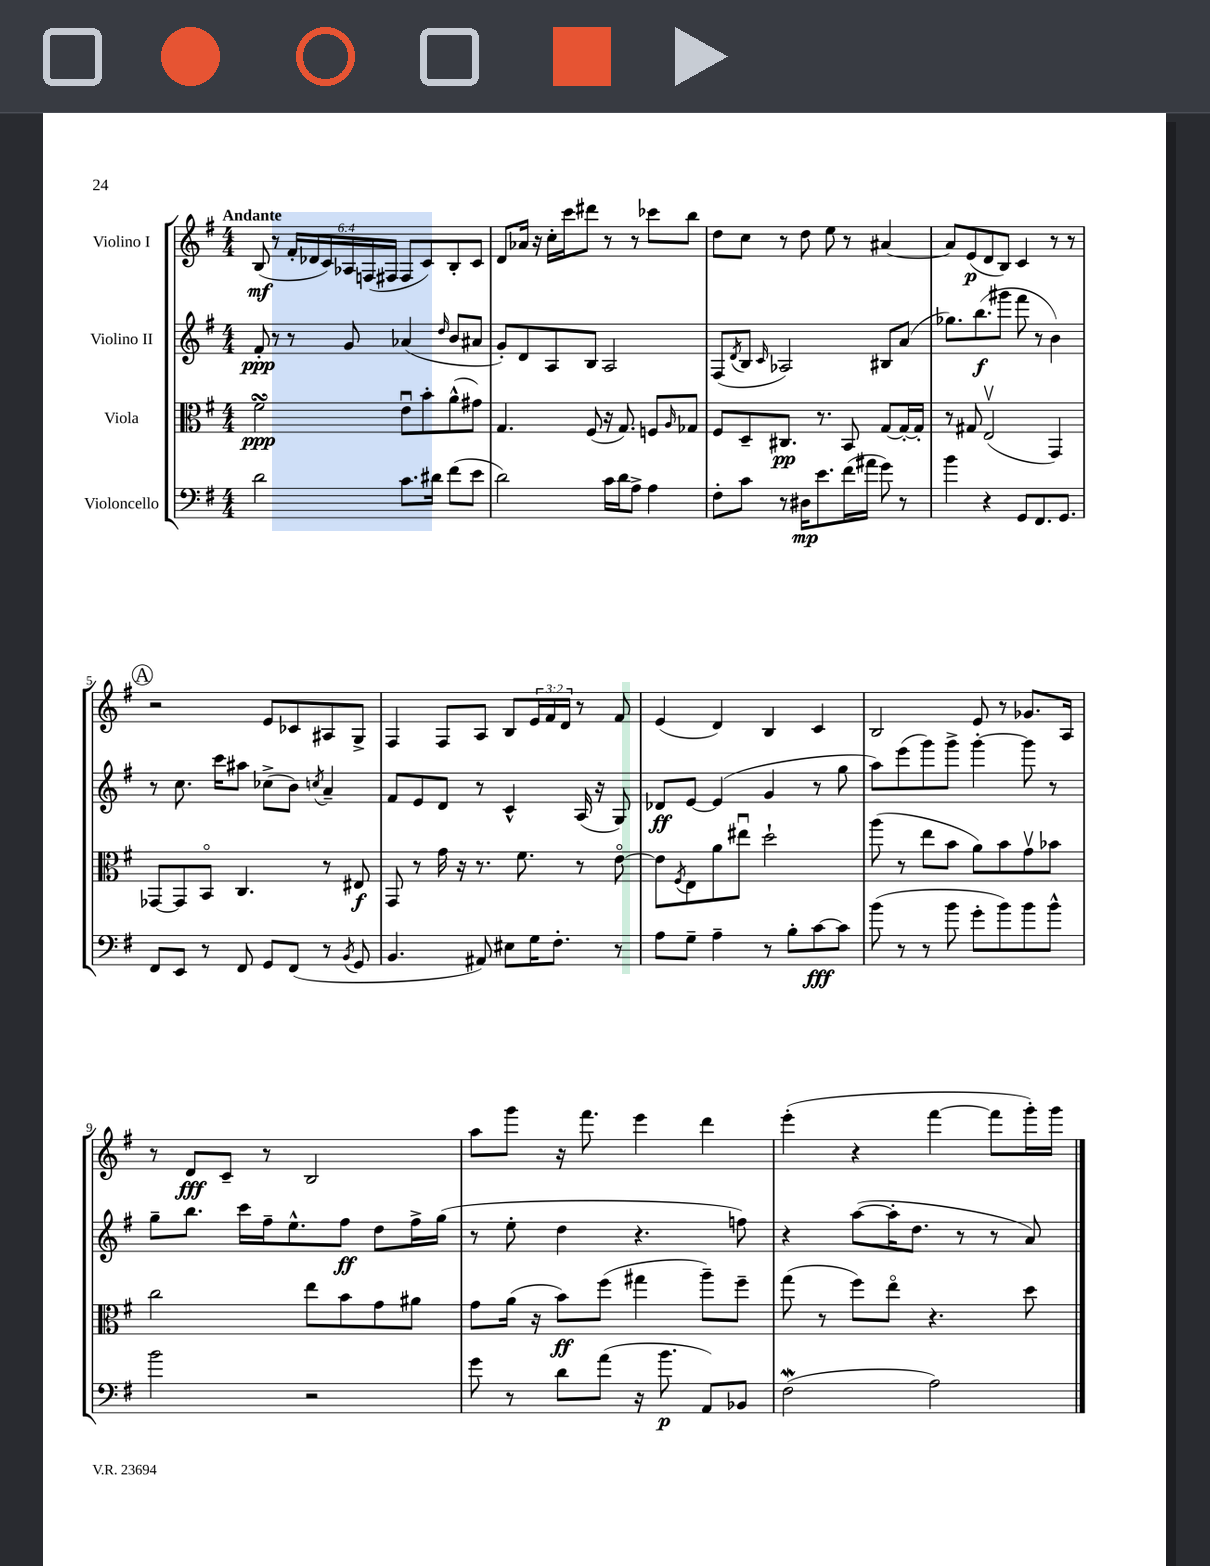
<<
\new StaffGroup <<
\new Staff = "s0" \with { instrumentName = "Violino I" } {
    \clef treble \key g \major \numericTimeSignature \time 4/4 \override Staff.TupletNumber.text = #tuplet-number::calc-fraction-text \tempo "Andante"
    b8\mf( r8 \tuplet 6/4 { fis'16-. des'16 c'16) aes16 f16( fis16 } fis8 c'8) b8-. c'8 |
    d'8 aes'16 r16 c''16-. c'''16 dis'''8 r8 r8 ces'''8 b''8 |
    d''8 c''8 r8 d''8 e''8 r8 ais'4~ |
    ais'8 e'8\p( d'8 b8) c'4 r8 r8 |
    \mark \markup { \circle "A" } r2 e'8 ces'8 ais8 g8-> |
    fis4 fis8 a8 b8 \tuplet 3/2 { e'16 fis'16 d'16 } r8 fis'8 |
    e'4( d'4) b4 c'4 |
    b2 e'8 r8 ges'8. a16 |
    r8 d'8\fff c'8-- r8 b2 |
    a''8 g'''8 r16 fis'''8. e'''4 d'''4 |
    e'''4-.( r4 fis'''4~ fis'''8 g'''16-.) g'''16 \bar "|." |
}
\new Staff = "s1" \with { instrumentName = "Violino II" } {
    \clef treble \key g \major \numericTimeSignature \time 4/4
    fis'8-.\ppp r8 r8 g'8 aes'4( \grace { d''16 } b'8 ais'8 |
    g'8-.) d'8 a8 b8 a2 |
    fis8( \acciaccatura { d'8 } b8 \grace { c'16 } aes2) bis8 a'8( |
    ges''8.) b''8.\f( gis'''8 fis'''8 r8 b'4) |
    \mark \markup { \circle "A" } r8 c''8. c'''16 ais''8 ces''8->( b'8) \acciaccatura { c''8 } a'4-- |
    fis'8 e'8 d'8 r8 c'4-^ a16( r16 g8) |
    des'8\ff e'8~ e'4( g'4 r8 g''8 |
    a''8) e'''8( g'''8) g'''8-> g'''4~-. g'''8 r8 |
    g''8-- b''8. c'''16 fis''16-- e''8.-^ fis''8\ff d''8 fis''16-> g''16( |
    r8 e''8-. d''4 r4. f''8) |
    r4 a''8~( a''16-. d''8. r8 r8 a'8) \bar "|." |
}
\new Staff = "s2" \with { instrumentName = "Viola" } {
    \clef alto \key g \major \numericTimeSignature \time 4/4
    fis'2\turn\ppp e'8\downbow b'8-. a'8-^( gis'8) |
    g4. fis8( r16 g8.) f8 \grace { a16 } ges8 |
    fis8 d8-- cis8.\pp r8. b,8 g8~ g16~-. g16-. |
    r8 gis8 e2\upbow( g,4) |
    \mark \markup { \circle "A" } ges,8~ ges,8 b,8\flageolet c4. r8 eis8\f |
    g,8 r8 g'16 r16 r8. fis'8. r8 e'8~\flageolet |
    e'8 \acciaccatura { fis8 } e8 a'8 eis''8\downbow d''2-! |
    a''8( r8 e''8 b'8 a'8) b'8 g'8\upbow bes'8 |
    c''2 e''8 b'8 g'8 ais'8 |
    g'8 a'16( r16 b'8\ff) fis''8( gis''4 a''8--) fis''8-- |
    g''8( r8 fis''8) e''8\flageolet r4. d''8 \bar "|." |
}
\new Staff = "s3" \with { instrumentName = "Violoncello" } {
    \clef bass \key g \major \numericTimeSignature \time 4/4
    d'2 c'8. dis'16 fis'8( e'8 |
    d'2) c'16 d'16 a8-> a4 |
    fis8-. c'8 r8 dis16\mp e'8. fis'16( ais'16 g'8) r8 |
    b'4 r4 g,8 fis,8. g,8. |
    \mark \markup { \circle "A" } fis,8 e,8 r8 fis,8 g,8 fis,8( r8 \acciaccatura { b,8 } g,8 |
    b,4. ais,8) eis8 g16 fis8.-. r8 |
    a8 g8-- a4-- r8 b8-. c'8~\fff c'8 |
    b'8( r8 r8 b'8 g'8-. b'8) b'8 b'8-^ |
    b'2 r2 |
    g'8 r8 d'8 a'8( r16 b'8.\p a,8) bes,8 |
    fis2\mordent( a2) \bar "|." |
}
>>
>>
